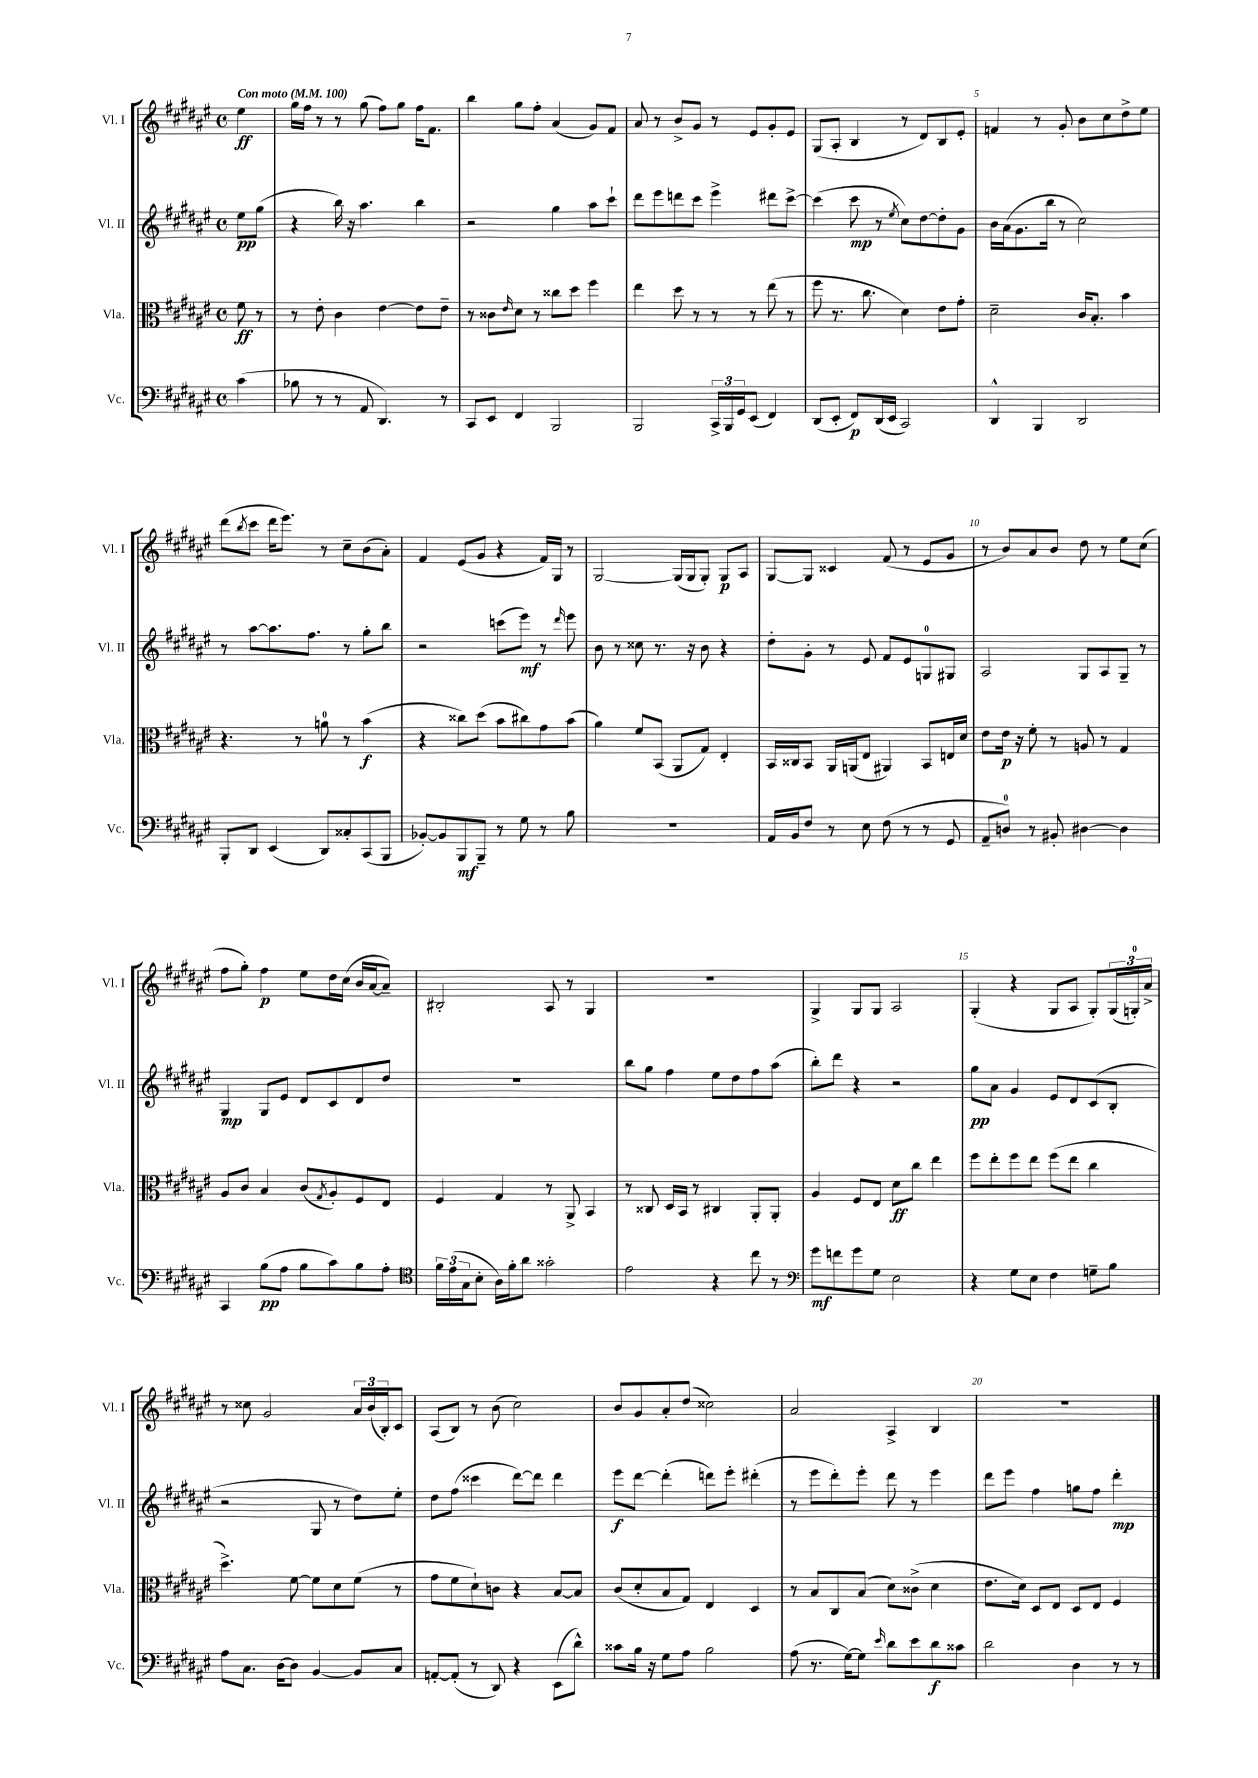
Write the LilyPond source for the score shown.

<<
\new StaffGroup <<
\new Staff = "s0" \with { instrumentName = "Vl. I" shortInstrumentName = "Vl. I" } {
    \clef treble \key fis \major \defaultTimeSignature \time 4/4 \partial 4 \tempo "Con moto" 4 = 100
    eis''4\ff |
    gis''16 fis''16 r8 r8 gis''8( fis''8) gis''8 fis''16 fis'8. |
    b''4 gis''8 fis''8-. ais'4( gis'8) fis'8 |
    ais'8 r8 b'8-> gis'8 r8 eis'8 gis'8-. eis'8 |
    gis8( ais8-. b4 r8 dis'8) b8 eis'8-. |
    f'4 r8 gis'8-. b'8 cis''8 dis''8-> eis''8 |
    dis'''8( \acciaccatura { b''8 } cis'''8 dis'''16 eis'''8.) r8 cis''8-- b'8( ais'8-.) |
    fis'4 eis'8( gis'8 r4 fis'16) gis16 r8 |
    gis2~ gis16( gis16 gis8-.) gis8\p ais8 |
    gis8~ gis8 cisis'4 fis'8( r8 eis'8 gis'8 |
    r8 b'8) ais'8 b'8 dis''8 r8 eis''8 cis''8( |
    fis''8 gis''8-.) fis''4\p eis''8 dis''16 cis''16( b'16 ais'16~ ais'8--) |
    bis2-. ais8 r8 gis4 |
    r1 |
    gis4-> gis8 gis8 ais2 |
    gis4-.( r4 gis8 ais8 gis8-.) \tuplet 3/2 { gis16( g16-0-.) ais'16-> } |
    r8 cisis''8 gis'2 \tuplet 3/2 { ais'16 b'16( b16-.) } cis'8 |
    ais8( b8) r8 b'8( cis''2) |
    b'8 gis'8 ais'8-. dis''8( cisis''2) |
    ais'2 ais4-> b4 |
    R1 \bar "|." |
}
\new Staff = "s1" \with { instrumentName = "Vl. II" shortInstrumentName = "Vl. II" } {
    \clef treble \key fis \major \defaultTimeSignature \time 4/4 \partial 4
    eis''8\pp gis''8( |
    r4 b''16) r16 ais''4. b''4 |
    r2 gis''4 ais''8 cis'''8-! |
    dis'''8 eis'''8 d'''8 cis'''8 eis'''4-> dis'''8 cis'''8~-> |
    cis'''4( cis'''8\mp r8 \acciaccatura { eis''8 } cis''8) dis''8~ dis''8-. gis'8 |
    b'16 ais'16( gis'8. b''16 r8 cis''2) |
    r8 ais''8~ ais''8. fis''8. r8 gis''8-. b''8 |
    r2 c'''8( eis'''8\mf) r8 \grace { dis'''16 } eis'''8 |
    b'8 r8 cisis''8 r8. r16 b'8 r4 |
    dis''8-. gis'8-. r8 eis'8 fis'8 eis'8 g8-0 gis8 |
    ais2 gis8 ais8 gis8-- r8 |
    gis4\mp gis8 eis'8 dis'8 cis'8 dis'8 dis''8 |
    R1 |
    b''8 gis''8 fis''4 eis''8 dis''8 fis''8 ais''8( |
    b''8-.) dis'''8 r4 r2 |
    gis''8\pp ais'8 gis'4 eis'8 dis'8 cis'8( b8-. |
    r2 gis8 r8 dis''8) eis''8-. |
    dis''8 fis''8( cisis'''4 dis'''8~) dis'''8 dis'''4 |
    eis'''8\f dis'''8~ dis'''4-.( d'''8) eis'''8-. dis'''4-.( |
    r8 eis'''8 dis'''8-.) eis'''8-. dis'''8 r8 eis'''4 |
    dis'''8 eis'''8 fis''4 g''8 fis''8 dis'''4-.\mp \bar "|." |
}
\new Staff = "s2" \with { instrumentName = "Vla." shortInstrumentName = "Vla." } {
    \clef alto \key fis \major \defaultTimeSignature \time 4/4 \partial 4
    fis'8\ff r8 |
    r8 eis'8-. cis'4 eis'4~ eis'8 eis'8-- |
    r8 cisis'8 \grace { eis'16 } dis'8 r8 cisis''8 dis''8 fis''4 |
    eis''4 dis''8 r8 r8 r8 eis''8( r8 |
    fis''8 r8. cis''8. dis'4) eis'8 gis'8-. |
    dis'2-- cis'16 b8.-. b'4 |
    r4. r8 a'8-0 r8 b'4\f( |
    r4 cisis''8) dis''8( b'8 cis''8) gis'8 b'8( |
    ais'4) fis'8 b,8( ais,8 gis8) eis4-. |
    b,16 cisis16 b,8 ais,16 a,16( eis8 ais,4) b,8 e16 dis'16 |
    eis'8 eis'16\p r16 fis'8-. r8 a8 r8 gis4 |
    ais8 cis'8 b4 cis'8( \acciaccatura { gis8 } ais8-.) fis8 eis8 |
    fis4 gis4 r8 ais,8-> b,4 |
    r8 cisis8 dis16 b,16 r8 cis4 ais,8-. ais,8-. |
    ais4 fis8 eis8 dis'8\ff cis''8 eis''4 |
    fis''8 eis''8-. fis''8 eis''8 fis''8( eis''8 cis''4 |
    dis''4.->) fis'8~ fis'8 dis'8 fis'8( r8 |
    gis'8 fis'8 dis'8-!) c'8 r4 b8~ b8 |
    cis'8( dis'8-. b8 gis8) eis4 dis4 |
    r8 b8 cis8 b8( dis'8) cisis'8->( dis'4 |
    eis'8. dis'16) dis8 eis8 dis8 eis8 fis4 \bar "|." |
}
\new Staff = "s3" \with { instrumentName = "Vc." shortInstrumentName = "Vc." } {
    \clef bass \key fis \major \defaultTimeSignature \time 4/4 \partial 4
    cis'4( |
    bes8 r8 r8 ais,8 dis,4.) r8 |
    cis,8 eis,8 fis,4 b,,2 |
    b,,2 \tuplet 3/2 { cis,16-> b,,16 gis,16 } eis,8( fis,4) |
    dis,8( eis,8-. fis,8\p) dis,16( eis,16 cis,2) |
    dis,4-^ b,,4 dis,2 |
    b,,8-. dis,8 eis,4( dis,8) cisis8-. cis,8( b,,8 |
    bes,8~-.) bes,8 b,,8\mf b,,8-- r8 gis8 r8 b8 |
    r1 |
    ais,16 b,16 fis8 r8 eis8 fis8( r8 r8 gis,8 |
    ais,8-- d8-0) r8 bis,8-. dis4~ dis4 |
    cis,4 b8\pp( ais8 b8 cis'8) b8 ais8-. |
    \clef tenor \tuplet 3/2 { fis'16 eis'16( gis16 } b8-. ais16) fis'16-. ais'8 gisis'2-. |
    eis'2 r4 cis''8 r8 |
    \clef bass gis'8\mf f'8 gis'8 gis8 eis2 |
    r4 gis8 eis8 fis4 g8-- b8 |
    ais8 cis8. dis16~ dis8 b,4~ b,8 cis8 |
    a,8~-. a,8-.( r8 dis,8) r4 eis,8( dis'8-^) |
    cisis'8 b16 r16 gis8 ais8 b2 |
    ais8( r8. gis16~) gis8 \grace { eis'16 } dis'8 eis'8 dis'8\f cisis'8 |
    dis'2 dis4 r8 r8 \bar "|." |
}
>>
>>
\layout { \context { \Score \override BarNumber.break-visibility = ##(#f #t #t) barNumberVisibility = #(every-nth-bar-number-visible 5) } }
